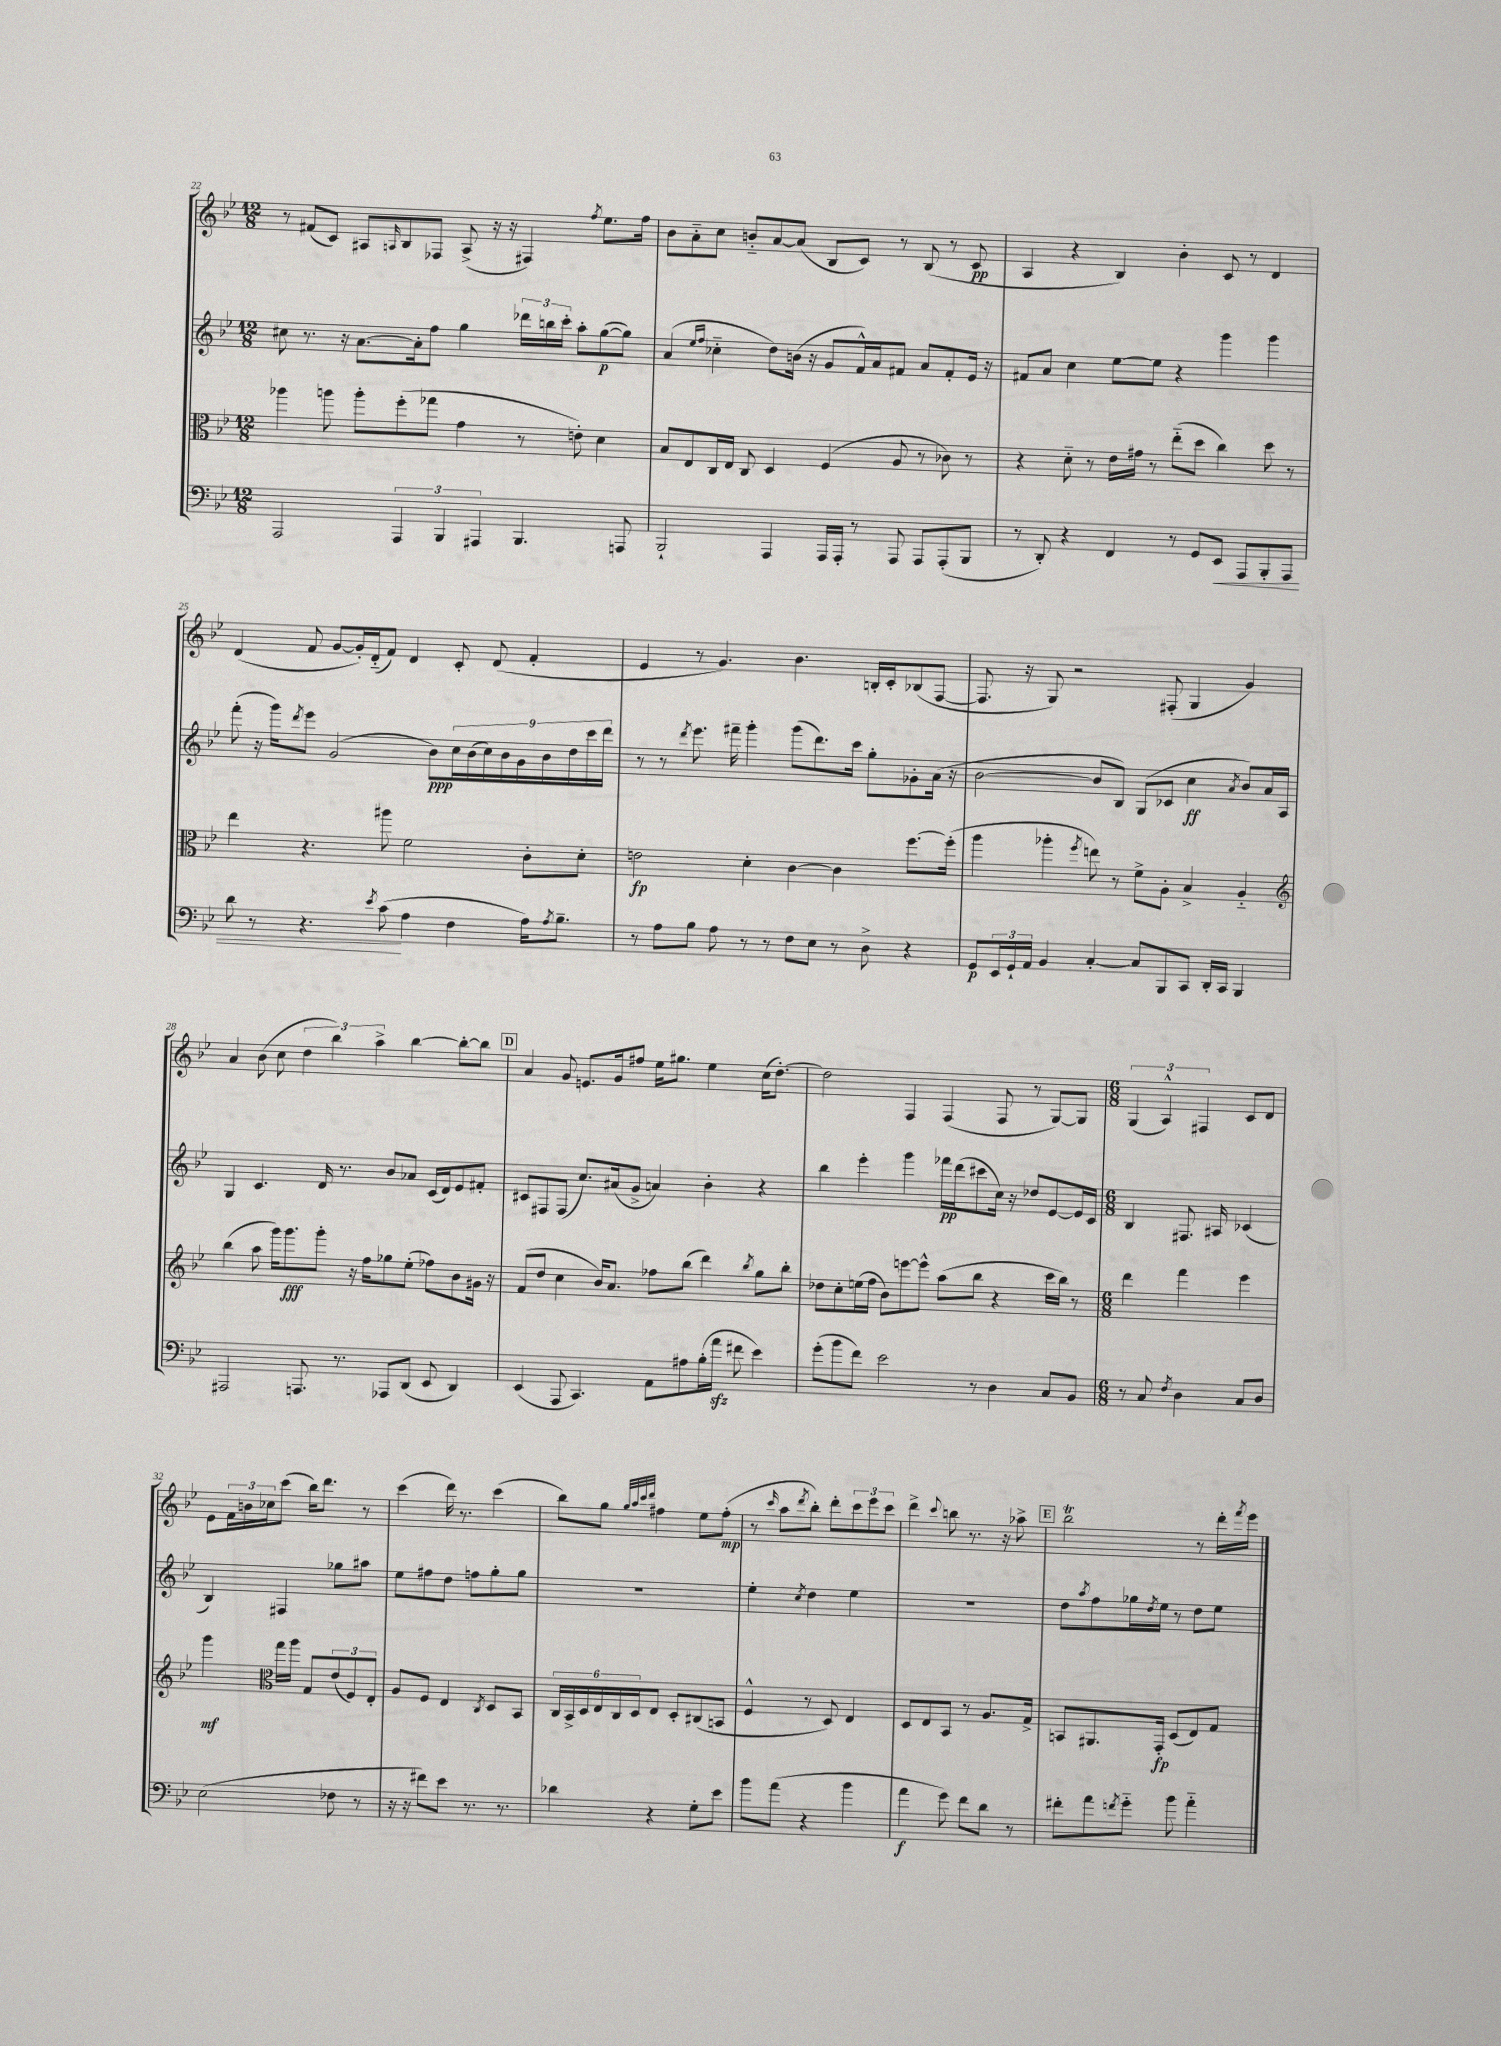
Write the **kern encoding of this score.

**kern	**kern	**kern	**kern
*staff4	*staff3	*staff2	*staff1
*clefF4	*clefC3	*clefG2	*clefG2
*k[b-e-]	*k[b-e-]	*k[b-e-]	*k[b-e-]
*M12/8	*M12/8	*M12/8	*M12/8
2AAA	4aa-	8cc#	8r
.	.	8.r	(8f#
.	8aa	.	8c)
.	.	16r	.
.	8aa'	[8.a	8A#
.	.	.	16qqA
6AAA	(8ff'	.	8B-
.	.	16a']	.
.	8gg-	8ff	8F-
6BBB-	.	.	.
.	4g	4gg	(8A^
6AAA#	.	.	.
.	.	.	16r
.	.	.	16r
4.BBB-	8r	24ddd-	4F#)
.	.	24bb	.
.	.	24ccc'	.
.	8e')	8aa'	.
.	.	.	8qff
.	4d	([8gg	8.ee-
8AAA	.	8gg])	.
.	.	.	16ff
=	=	=	=
2BBB-`	8B-	(4a	8b-
.	8E-	.	8a'~
.	.	16qqee-	.
.	.	16qqff	.
.	16C	4cc-'~	8cc
.	16E-	.	.
.	8C	.	8b'~
4AAA	4D	8dd)	[8a
.	.	(16b	(8a]
.	.	16r	.
16AAA	(4F	8g	8B-
16AAA'	.	.	.
8r	.	16f^^)	8c)
.	.	16a	.
8AAA	8A	8f#	8r
8AAA	8r	8a	(8B-
(8AAA'	8c-)	8f#'	8r
8BBB-	8r	16e-	8c
.	.	16r	.
=	=	=	=
8r	4r	8f#	4A
8DD')	.	8a	.
4r	8d'~	4cc	4r
.	8r	.	.
4FF	16e-	[8ee-	4B-)
.	16g#	.	.
.	8r	8ee-]	.
8r	(8ee-'~	4r	4b-'
8GG	8dd	.	.
8EE-	4cc)	4ggg	8c
8AAA	.	.	8r
8BBB-'	8dd	4ggg	4d
8AAA	8r	.	.
=	=	=	=
8d	4ee-	(8fff'	(4d
8r	.	16r	.
.	.	16ggg)	.
.	.	8qddd	.
4.r	4.r	8eee-	8f
.	.	(2g	[8g
.	.	.	16g'])
.	.	.	(16d'~
8qe-	.	.	.
(8c	8aa#	.	8f)
4A	2f	.	4d
.	.	8b-)	.
4F	.	18cc	8c'
.	.	(18b-	.
.	.	18cc)	.
.	.	.	(8d
.	.	18b-	.
.	.	18g	.
16A)	8c'	.	4f'
.	.	18b-	.
8qA	.	.	.
8.B-~	.	.	.
.	.	18dd	.
.	8d'	.	.
.	.	18ccc	.
.	.	18ddd	.
=	=	=	=
8r	2e	8r	4e-
8A	.	8r	.
.	.	8qddd	.
8B-	.	8.eee-	8r
8A	.	.	4.g)
.	.	16fff#~	.
8r	4d'	4ggg'	.
8r	.	.	.
8F	[4c	(8ggg	4.b-
8E-	.	8.ddd)	.
8r	4c]	.	.
.	.	16ccc	.
8D^	.	8gg'	16B'
.	.	.	16c'
4r	[8.ff	8g-'	(8B-
.	.	(16a	[8F
.	(16ff']	16r	.
=	=	=	=
8GG	4aa	[2b-	8.F]
24EE-	.	.	.
24GG`	.	.	.
.	.	.	16r
24AA	.	.	.
4BB-	4aa-'	.	8G)
.	.	.	2r
.	8qff	.	.
[4C'	8ee)	8b-]	.
.	8r	8B-)	.
8C]	8f^	(8G	.
8BBB-	8A'	8c-	(8F#'
8CC	4B-^	4cc	4G
16DD'	.	.	.
16CC	.	.	.
.	.	8qa	.
4BBB-	4A'~	8b-)	4g)
.	.	16a	.
.	.	16A	.
=	=	=	=
*	*clefG2	*	*
2AAA#	(4bb-	4G	4a
.	8aa	4.c	(8b-
.	16ggg)	.	8cc
.	8.ggg	.	.
8.AAA	.	.	6dd
.	8ggg'	16d	.
.	.	.	6bb-)
8.r	.	8.r	.
.	16r	.	.
.	16ff	.	.
.	.	.	6aa^
8AAA-	8gg-	8b-	.
(8DD	(8ee-'	8a-	[4bb-
8EE-	8ff-)	(16c	.
.	.	16d)	.
4DD)	8b-	8e-	8bb-'_
.	16g#	8f#'	8bb-]
.	16r	.	.
=	=	=	=
(4EE-	(8f	8c#	4a
.	8dd	8F#	.
8AAA	4cc	(8F#	8g
4.CC)	.	8.cc)	8.e
.	16b-)	.	.
.	8.a	(16a#	16g
.	.	8g^	8ff#
8AA	8ff-	4a)	16ee-
.	.	.	8.gg#
8A#	(8bb-	.	.
(16B-'	4ddd)	4b-'	4ee-
16a	.	.	.
8f#	.	.	.
.	8qbb-	.	.
4e-)	8gg	4r	(16cc
.	.	.	[8.dd')
.	8bb-'	.	.
=	=	=	=
(8g'	8dd-	4bb-	2dd]
8b-	8cc'	.	.
8f)	(16ee	4eee-'	.
.	16ff	.	.
2e-	8b-)	.	.
.	[8eee	4ggg	4F
.	8eee^^]	.	.
.	(8aa	16fff-	(4F
.	.	(16ddd	.
8r	8bb-	8ccc#	.
4D	4r	16cc)	8F
.	.	16r	.
.	.	8dd-	8r
8C	16ccc	[8e-	[8G)
.	16bb-)	.	.
8BB-	8r	16e-]	8G]
.	.	16c	.
=	=	=	=
*M6/8	*M6/8	*M6/8	*M6/8
8r	4ddd	4B-	(6G
8C	.	.	.
.	.	.	6A^^)
8qF	.	.	.
4D	4fff	8.F#	.
.	.	.	6F#
.	.	16A#	.
8C	4eee-	(4c-	8c
8D	.	.	8d
=	=	=	=
(2E-	4ggg	4B-)	8e-
.	.	.	24f
.	.	.	24b
.	.	.	24cc-
*	*clefC3	*	*
.	16gg	4F#	(8ccc
.	16aa	.	.
.	8G	.	16bb-)
.	.	.	8.ddd
8F-	(12e-	8gg-	.
.	12F)	.	.
8r	.	8aa#	8r
.	12E-'	.	.
=	=	=	=
16r	8A	8ee-	(4ccc
16r	.	.	.
8f#)	8F	8ff#	.
8e-	4E-	8dd	16ddd)
.	.	.	8.r
8.r	.	8ff	.
.	8qC	.	.
.	8D	8gg'	(4ccc
8.r	.	.	.
.	8BB-	8gg	.
=	=	=	=
4d-	24C	2.r	8bb-)
.	24BB-^	.	.
.	24D	.	.
.	24E-	.	8gg
.	24C	.	.
.	24D	.	.
.	.	.	32qqgg
.	.	.	32qqaa
.	.	.	32qqccc
.	.	.	32qqddd
4r	8E-	.	4ff#
.	8D'	.	.
8G'	(8C#	.	8ee-
8e-	8BB	.	(8ff#'
=	=	=	=
8b-	4F^^	4ee-'	8r
.	.	.	16qqccc
(8a	.	.	8aa
.	.	8qcc	8qddd
4r	8r	4dd	8bb-')
.	8D)	.	8ddd'
4b-	4E-	4ee-	12ccc
.	.	.	12eee-
.	.	.	12ccc
=	=	=	=
4a	8D	2.r	4ddd^
.	8E-	.	.
.	.	.	8qqccc
8g)	8BB-	.	8bb
8f	8r	.	8.r
8d	8.A	.	.
.	.	.	16r
8r	.	.	8aa-^
.	16G^	.	.
=	=	=	=
8f#'	8BB	8dd	2bb-
.	.	8qaa	.
8a	8.AA#	8ff	.
8qf	.	.	.
8g'~	.	16gg-	.
.	.	8qdd	.
.	16GG'	16ee-	.
8b-	(8D	8r	.
4a'~	8E-)	8dd	8r
.	8G	8ee-	16ddd'
.	.	.	8qfff
.	.	.	16eee-
==	==	==	==
*-	*-	*-	*-
